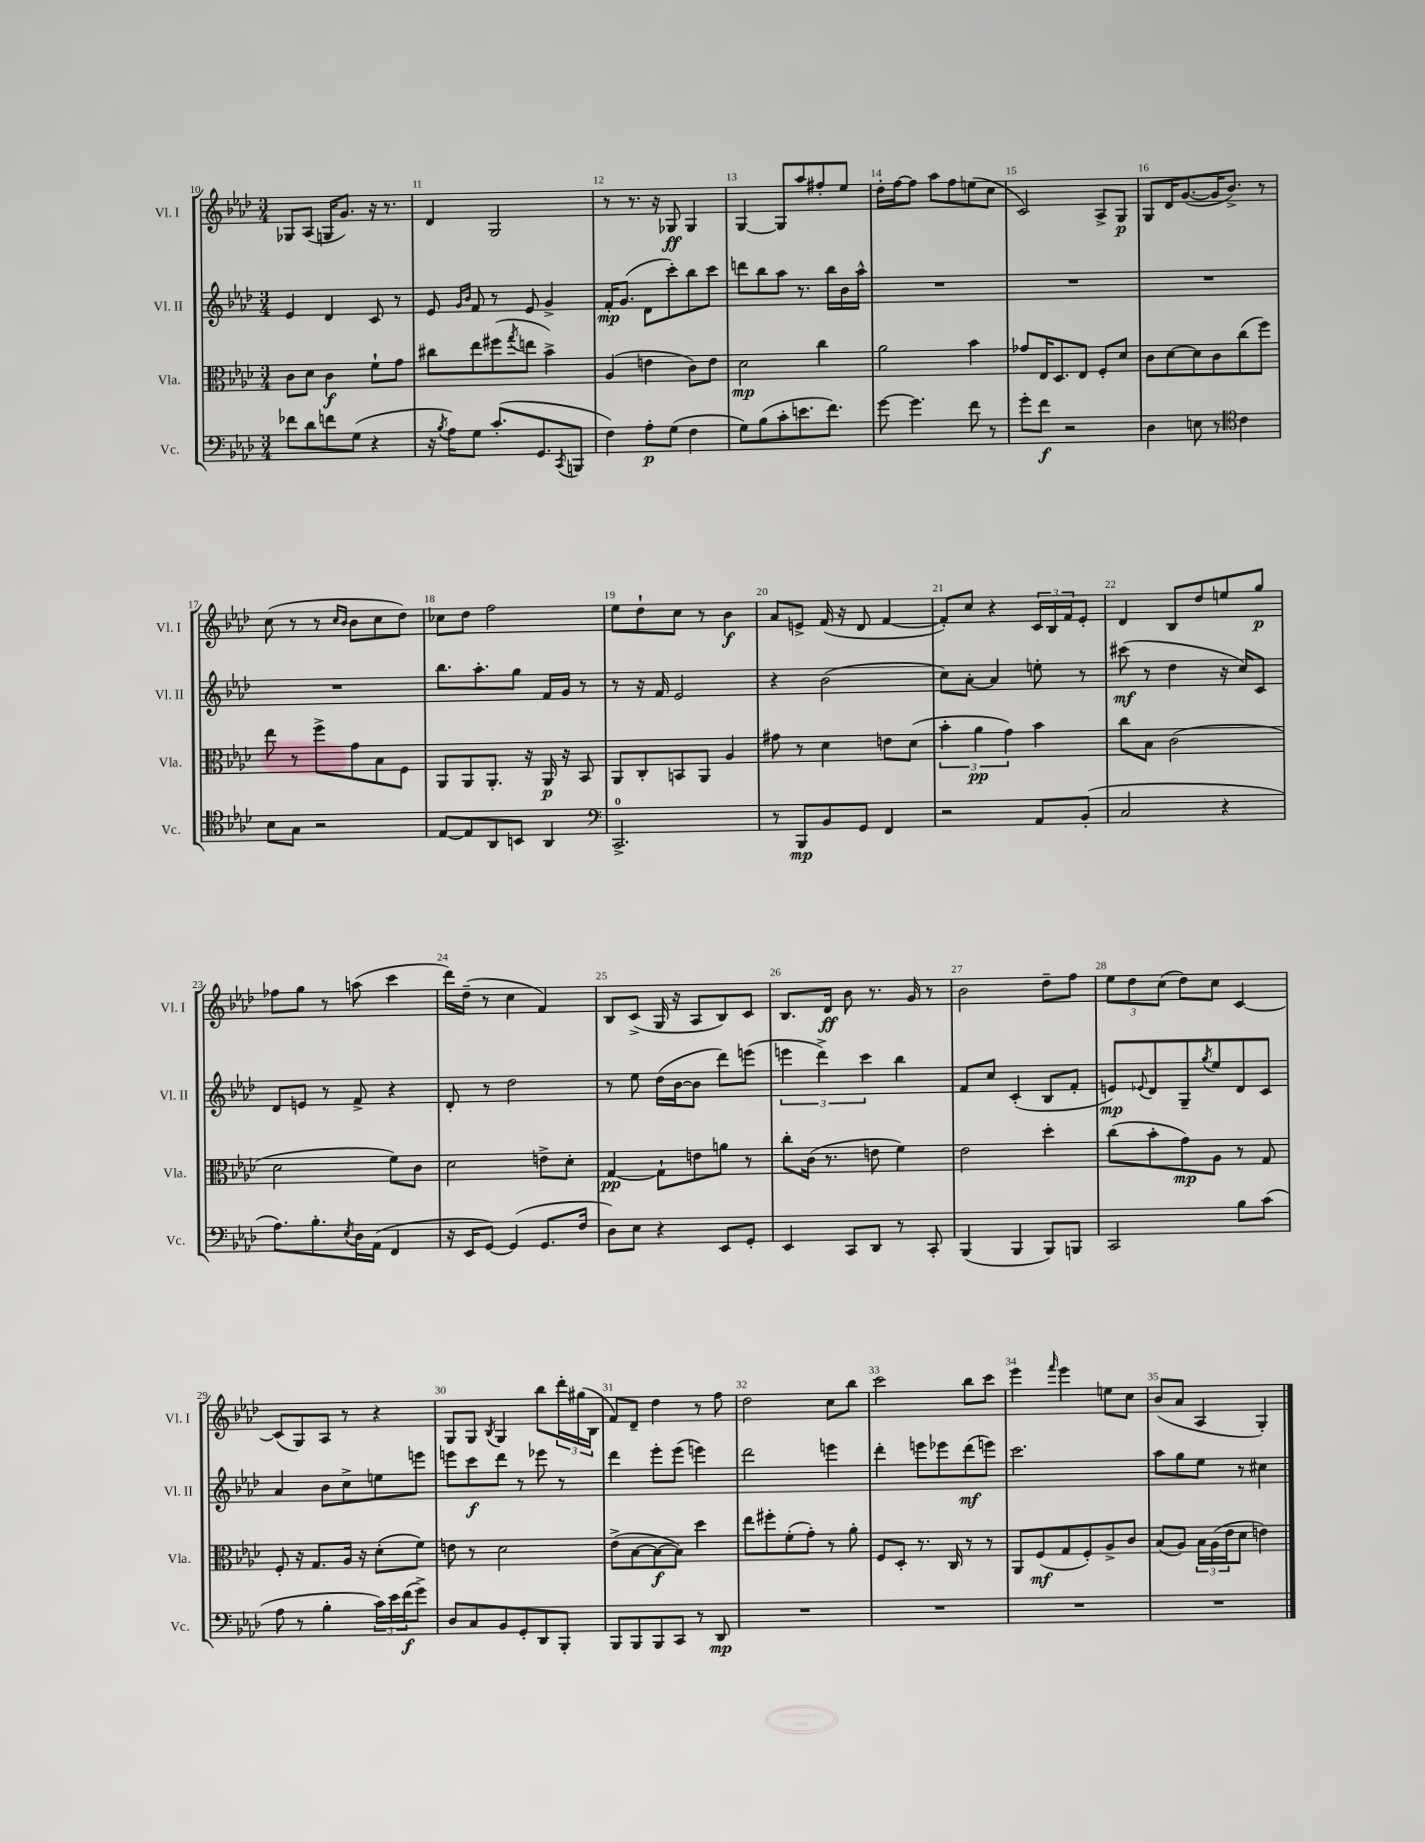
<<
\new StaffGroup <<
\new Staff = "s0" \with { instrumentName = "Vl. I" shortInstrumentName = "Vl. I" } {
    \clef treble \key aes \major \numericTimeSignature \time 3/4
    ges8 aes8( g16 g'8.) r16 r8. |
    des'4 g2 |
    r8 r8. r16 ges8\ff ges4 |
    g4~ g8 aes''8 fis''8-. ees''8 |
    des''16-. f''16~ f''8 aes''8 f''8 e''8( c''8 |
    c'2) aes8-> g8\p |
    g8 des'16 g'8.~( g'16 bes'8.->) r8 |
    c''8( r8 r8 \grace { c''16 bes'16 } bes'8 c''8 des''8) |
    ces''8 des''8 f''2 |
    ees''8 des''8-! c''8 r8 bes'4\f |
    aes'8 e'8-> f'16( r16 des'8 f'4~ |
    f'8-.) c''8 r4 \tuplet 3/2 { c'16 bes16 f'16 } ees'8-. |
    des'4 bes8 des''8 e''8 g''8\p |
    fes''8 g''8 r8 a''8( c'''4 |
    des'''16) des''16--( r8 c''4 f'4) |
    bes8 c'8->( g16 r16 aes8 bes8) c'8 |
    bes8. des'16\ff bes'8 r8. g'16 r8 |
    bes'2 des''8-- f''8 |
    \tuplet 3/2 { ees''8 des''8 c''8( } des''8) c''8 c'4~ |
    c'8( g8) aes8 r8 r4 |
    g8 g8 \acciaccatura { bes8 } g4 bes''8 \tuplet 3/2 { des'''16-. gis''16( bes16 } |
    f'8) des'8-- des''4 r8 f''8 |
    des''2 c''8 bes''8 |
    c'''2 bes''8 c'''8 |
    ees'''4 \grace { f'''16 } ees'''4 e''8 c''8 |
    bes'8( aes'8 aes4 g4-.) \bar "|." |
}
\new Staff = "s1" \with { instrumentName = "Vl. II" shortInstrumentName = "Vl. II" } {
    \clef treble \key aes \major \numericTimeSignature \time 3/4
    ees'4 des'4 c'8 r8 |
    ees'8 \grace { g'16 bes'16 } f'8 r8 ees'8 g'4-> |
    f'16-.\mp g'8.( des'8 c'''8-.) bes''8 c'''8 |
    d'''8 bes''8 aes''8 r8. bes''16 bes'16 aes''16-^ |
    R2. |
    R2. |
    R2. |
    R2. |
    bes''8. aes''8.-. g''8 f'16 g'16 r8 |
    r8 r16 f'16 ees'2 |
    r4 bes'2( |
    c''8) aes'8~-. aes'4 e''8-. r8 |
    cis'''8\mf( r8 des''4 r16 c''16) c'8 |
    des'8 e'8 r8 f'8-> r4 |
    des'8-. r8 des''2 |
    r8 ees''8 des''16( bes'16~ bes'8 des'''8) e'''8( |
    \tuplet 3/2 { e'''4 des'''4->) c'''4 } bes''4 |
    f'8 c''8 c'4-.( bes8 f'8-. |
    e'8\mp) \appoggiatura { ees'8 } des'8 g8-- \acciaccatura { g''8 } ees''8 des'8 c'8 |
    aes'4 bes'8 c''8-> e''8 e'''8 |
    e'''8 c'''8\f des'''8 r8 ees'''8 r8 |
    des'''4 ees'''8-. ees'''8( e'''4) |
    des'''2 e'''4 |
    des'''4-. e'''8 ees'''8 des'''8\mf( e'''8) |
    c'''2. |
    aes''8 g''8 ees''8 r8 cis''4 \bar "|." |
}
\new Staff = "s2" \with { instrumentName = "Vla." shortInstrumentName = "Vla." } {
    \clef alto \key aes \major \numericTimeSignature \time 3/4
    c'8 des'8 c'4\f f'8-! g'8 |
    cis''8 ees''8 fis''8( \acciaccatura { g''8 } e''8 bes'4->) |
    aes4( e'4 c'8) e'8 |
    des'2\mp c''4 |
    aes'2 bes'4 |
    ges'8 ees16 des8. ees8 f8-. des'8 |
    c'8 des'8~ des'8 c'8 c''8( f''8) |
    ees''8 r8 f''8-> g'8 bes8 f8 |
    aes,8 aes,8 aes,8.-. r16 aes,16\p r16 bes,8 |
    aes,8 c8-. b,8 aes,8 aes4 |
    gis'8 r8 des'4 e'8 des'8( |
    \tuplet 3/2 { bes'4-. aes'4\pp g'4) } bes'4 |
    c''8 bes8 c'2( |
    des'2 f'8) c'8 |
    des'2 e'8-> des'8-. |
    g4~\pp g8-! e'8 a'8 r8 |
    c''8-. c'16( r8. e'8 f'4) |
    ees'2 des''4-. |
    c''8( bes'8-. g'8\mp) aes8 r8 g8 |
    f8-. r16 g8. aes16 r16 des'8-.( f'8) |
    e'8 r8 des'2 |
    ees'8->( bes8~ bes8~\f bes8) des''4 |
    ees''8 fis''8-. f'8-.( g'8-.) r8 aes'8-. |
    f8 des8-. r8. c16 r8 r8 |
    aes,8 f8\mf( g8 f8-.) aes8-> c'8 |
    bes8( aes8) \tuplet 3/2 { bes16 aes16( ees'16 } des'8 e'4) \bar "|." |
}
\new Staff = "s3" \with { instrumentName = "Vc." shortInstrumentName = "Vc." } {
    \clef bass \key aes \major \numericTimeSignature \time 3/4
    fes'8 des'8 f'8 g8( r4 |
    r16 \acciaccatura { bes8 } aes16) g8 c'8.-.( g,8. \acciaccatura { c,8 } b,,8 |
    f4) aes8-.\p g8( f4 |
    g8) bes8( c'8-. e'8. f'8.) |
    g'8~ g'4. f'8 r8 |
    g'8-. f'8\f r2 |
    des4 e8 r8 \clef tenor c'4 |
    bes8 g8 r2 |
    ees8~ ees8 aes,8 b,8 aes,4 |
    \clef bass c,2.-0-> |
    r8 bes,,8\mp bes,8 g,8 f,4 |
    r2 aes,8 bes,8-.( |
    c2 r4 |
    aes8.) bes8.-. \acciaccatura { ees8 } des16 aes,16( f,4 |
    r16 ees,16 g,8~) g,4( g,8. f16 |
    des8) ees8 r4 ees,8 g,8-. |
    ees,4 c,8 des,8 r8 c,8-. |
    bes,,4( bes,,4 bes,,8) b,,8 |
    c,2 bes8 c'8( |
    aes8 r8 bes4-. \tuplet 3/2 { c'16) ees'16 f'16\f( } g'8->) |
    des8 c8 bes,8 g,8-. des,8 bes,,8-. |
    bes,,8 bes,,8 bes,,8 c,8 r8 des,8\mp |
    R2. |
    R2. |
    R2. |
    R2. \bar "|." |
}
>>
>>
\layout { \context { \Score currentBarNumber = #10 \override BarNumber.break-visibility = ##(#f #t #t) barNumberVisibility = #all-bar-numbers-visible } }
